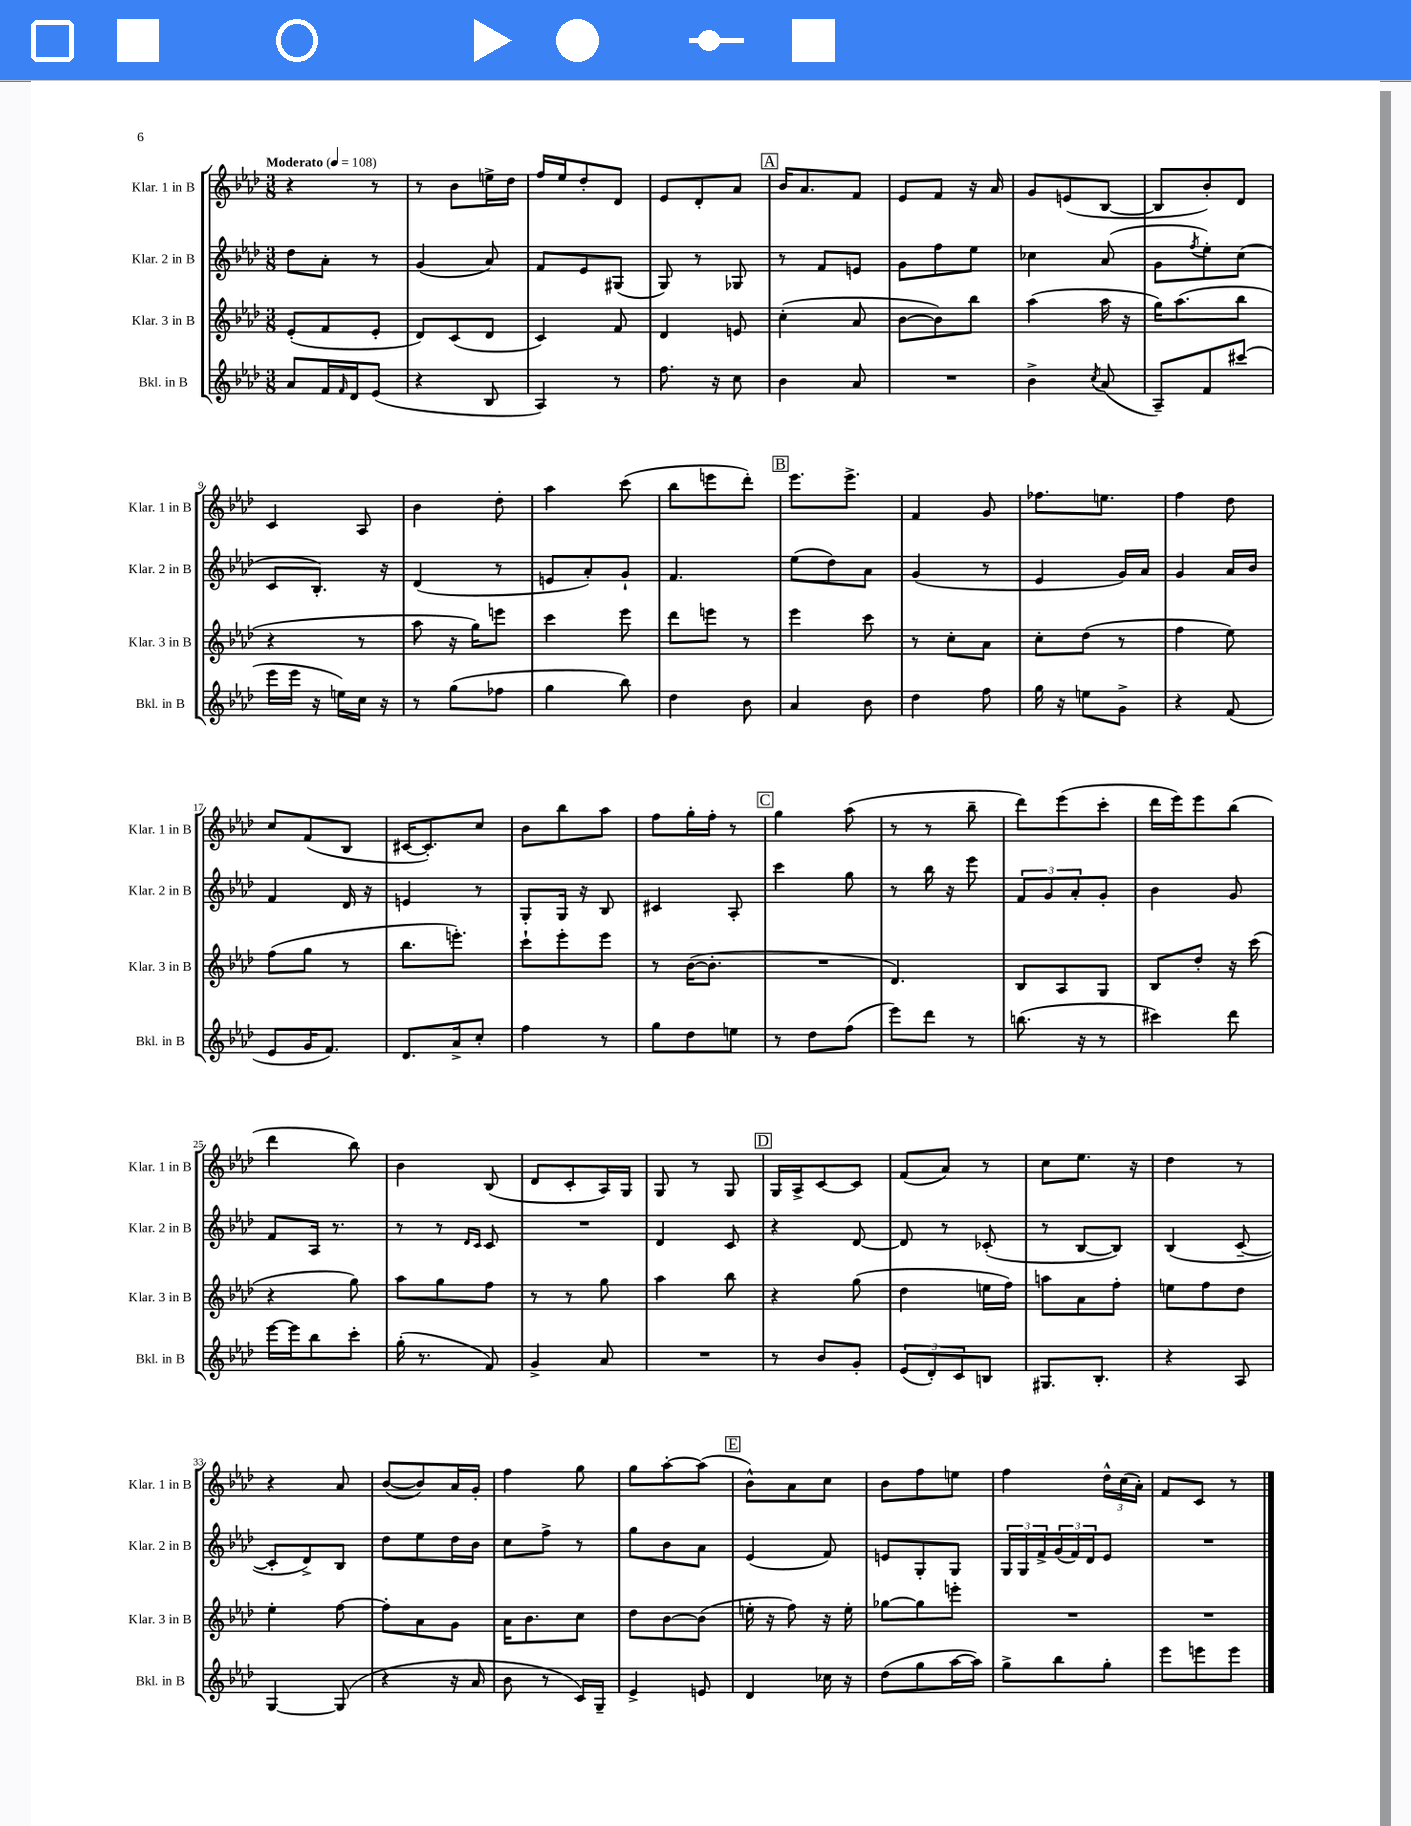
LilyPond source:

<<
\new StaffGroup <<
\new Staff = "s0" \with { instrumentName = "Klar. 1 in B" shortInstrumentName = "Klar. 1 in B" } {
    \clef treble \key aes \major \numericTimeSignature \time 3/8 \tempo "Moderato" 4 = 108
    r4 r8 |
    r8 bes'8 e''16-> des''16 |
    f''16 ees''16 des''8-. des'8 |
    ees'8 des'8-. aes'8 |
    \mark \markup { \box "A" } bes'16 aes'8. f'8 |
    ees'8 f'8 r16 aes'16 |
    g'8 e'8( bes8~ |
    bes8 bes'8-.) des'8 |
    c'4 aes8 |
    bes'4 des''8-. |
    aes''4 c'''8( |
    bes''8 e'''8 des'''8-.) |
    \mark \markup { \box "B" } ees'''8. ees'''8.-> |
    f'4 g'8 |
    fes''8. e''8. |
    f''4 des''8 |
    c''8 f'8( bes8 |
    cis'16~ cis'8.-.) c''8 |
    bes'8 bes''8 aes''8 |
    f''8 g''16-. f''16-. r8 |
    \mark \markup { \box "C" } g''4 aes''8( |
    r8 r8 bes''8-- |
    des'''8) ees'''8( c'''8-. |
    des'''16 ees'''16) ees'''8 bes''8( |
    des'''4 bes''8) |
    bes'4 bes8( |
    des'8 c'8-. aes16) g16 |
    g8 r8 g8 |
    \mark \markup { \box "D" } g16 aes16-> c'8~ c'8 |
    f'8( aes'8) r8 |
    c''8 ees''8. r16 |
    des''4 r8 |
    r4 aes'8 |
    bes'8~( bes'8) aes'16 g'16-. |
    f''4 g''8 |
    g''8 aes''8~-. aes''8( |
    \mark \markup { \box "E" } bes'8-^) aes'8 c''8 |
    bes'8 f''8 e''8 |
    f''4 \tuplet 3/2 { des''16-^ c''16( aes'16-.) } |
    f'8 c'8 r8 \bar "|." |
}
\new Staff = "s1" \with { instrumentName = "Klar. 2 in B" shortInstrumentName = "Klar. 2 in B" } {
    \clef treble \key aes \major \numericTimeSignature \time 3/8
    des''8 aes'8-. r8 |
    g'4( aes'8) |
    f'8 ees'8 gis8( |
    g8) r8 ges8 |
    \mark \markup { \box "A" } r8 f'8 e'8 |
    g'8 f''8 ees''8 |
    ces''4 aes'8( |
    g'8 \acciaccatura { f''8 } ees''8-.) c''8( |
    c'8 bes8.-.) r16 |
    des'4( r8 |
    e'8 aes'8-.) g'8-! |
    f'4. |
    \mark \markup { \box "B" } ees''8( des''8) aes'8 |
    g'4( r8 |
    ees'4 g'16) aes'16 |
    g'4 aes'16 bes'16 |
    f'4 des'16 r16 |
    e'4 r8 |
    g8-. g16 r16 bes8 |
    cis'4 aes8-. |
    \mark \markup { \box "C" } c'''4 g''8 |
    r8 bes''16 r16 ees'''8 |
    \tuplet 3/2 { f'8 g'8 aes'8-. } g'8-. |
    bes'4 g'8 |
    f'8 aes16 r8. |
    r8 r8 \grace { des'16 c'16 } c'8 |
    R4. |
    des'4 c'8 |
    \mark \markup { \box "D" } r4 des'8~ |
    des'8 r8 ces'8-.( |
    r8 bes8~ bes8) |
    bes4( c'8~-- |
    c'8-. des'8->) bes8 |
    des''8 ees''8 des''16 bes'16 |
    c''8 f''8-> r8 |
    g''8 bes'8 aes'8 |
    \mark \markup { \box "E" } ees'4( f'8) |
    e'8 g8-. g8 |
    \tuplet 3/2 { g16 g16 f'16-> } \tuplet 3/2 { g'16( f'16) des'16 } ees'8 |
    R4. \bar "|." |
}
\new Staff = "s2" \with { instrumentName = "Klar. 3 in B" shortInstrumentName = "Klar. 3 in B" } {
    \clef treble \key aes \major \numericTimeSignature \time 3/8
    ees'8-.( f'8 ees'8-. |
    des'8) c'8( des'8 |
    c'4) f'8 |
    des'4 e'8 |
    \mark \markup { \box "A" } c''4-.( aes'8 |
    bes'8~ bes'8) bes''8 |
    aes''4( aes''16 r16 |
    g''16) aes''8.( bes''8 |
    r4 r8 |
    aes''8 r16 g''16) e'''8 |
    c'''4 ees'''8 |
    des'''8 e'''8 r8 |
    \mark \markup { \box "B" } ees'''4 c'''8 |
    r8 c''8-. aes'8 |
    c''8-. des''8( r8 |
    f''4 ees''8) |
    f''8( g''8 r8 |
    bes''8. e'''8.-.) |
    c'''8-! ees'''8-. ees'''8 |
    r8 bes'16~( bes'8.-. |
    \mark \markup { \box "C" } R4. |
    des'4.) |
    bes8 aes8 g8 |
    bes8 des''8-. r16 c'''16( |
    r4 g''8) |
    aes''8 g''8 f''8 |
    r8 r8 g''8 |
    aes''4 bes''8 |
    \mark \markup { \box "D" } r4 g''8( |
    des''4 e''16 f''16) |
    a''8 aes'8 f''8-. |
    e''8 f''8 des''8 |
    ees''4-. f''8~ |
    f''8-. aes'8 g'8 |
    aes'16 bes'8. c''8 |
    des''8 bes'8~ bes'8( |
    \mark \markup { \box "E" } e''16-. r16 f''8) r16 e''16-. |
    ges''8~ ges''8 e'''8-. |
    R4. |
    R4. \bar "|." |
}
\new Staff = "s3" \with { instrumentName = "Bkl. in B" shortInstrumentName = "Bkl. in B" } {
    \clef treble \key aes \major \numericTimeSignature \time 3/8
    aes'8 f'16 \grace { f'16 } des'16 ees'8( |
    r4 bes8 |
    aes4) r8 |
    f''8. r16 c''8 |
    \mark \markup { \box "A" } bes'4 aes'8 |
    R4. |
    bes'4-> \acciaccatura { c''8 } aes'8( |
    aes8--) f'8 cis'''8( |
    ees'''16 ees'''16 r16 e''16) c''16 r16 |
    r8 g''8( fes''8 |
    g''4 bes''8) |
    des''4 bes'8 |
    \mark \markup { \box "B" } aes'4 bes'8 |
    des''4 f''8 |
    g''16 r16 e''8 g'8-> |
    r4 f'8( |
    ees'8 g'16 f'8.) |
    des'8. aes'16-> c''8-. |
    f''4 r8 |
    g''8 des''8 e''8 |
    \mark \markup { \box "C" } r8 des''8 f''8( |
    ees'''8) des'''8 r8 |
    b''8.( r16 r8 |
    cis'''4) des'''8 |
    ees'''16~ ees'''16 bes''8 c'''8-. |
    g''16-.( r8. f'8) |
    g'4-> aes'8 |
    R4. |
    \mark \markup { \box "D" } r8 bes'8 g'8-. |
    \tuplet 3/2 { ees'8( des'8-.) c'8 } b8 |
    gis8. bes8.-. |
    r4 aes8 |
    g4~ g8( |
    r4 r16 aes'16 |
    bes'8 r8 c'16) g16-- |
    ees'4-> e'8 |
    \mark \markup { \box "E" } des'4 ces''16 r16 |
    des''8( g''8 aes''16~ aes''16) |
    g''8-> bes''8 g''8-. |
    ees'''8 e'''8 e'''8 \bar "|." |
}
>>
>>
